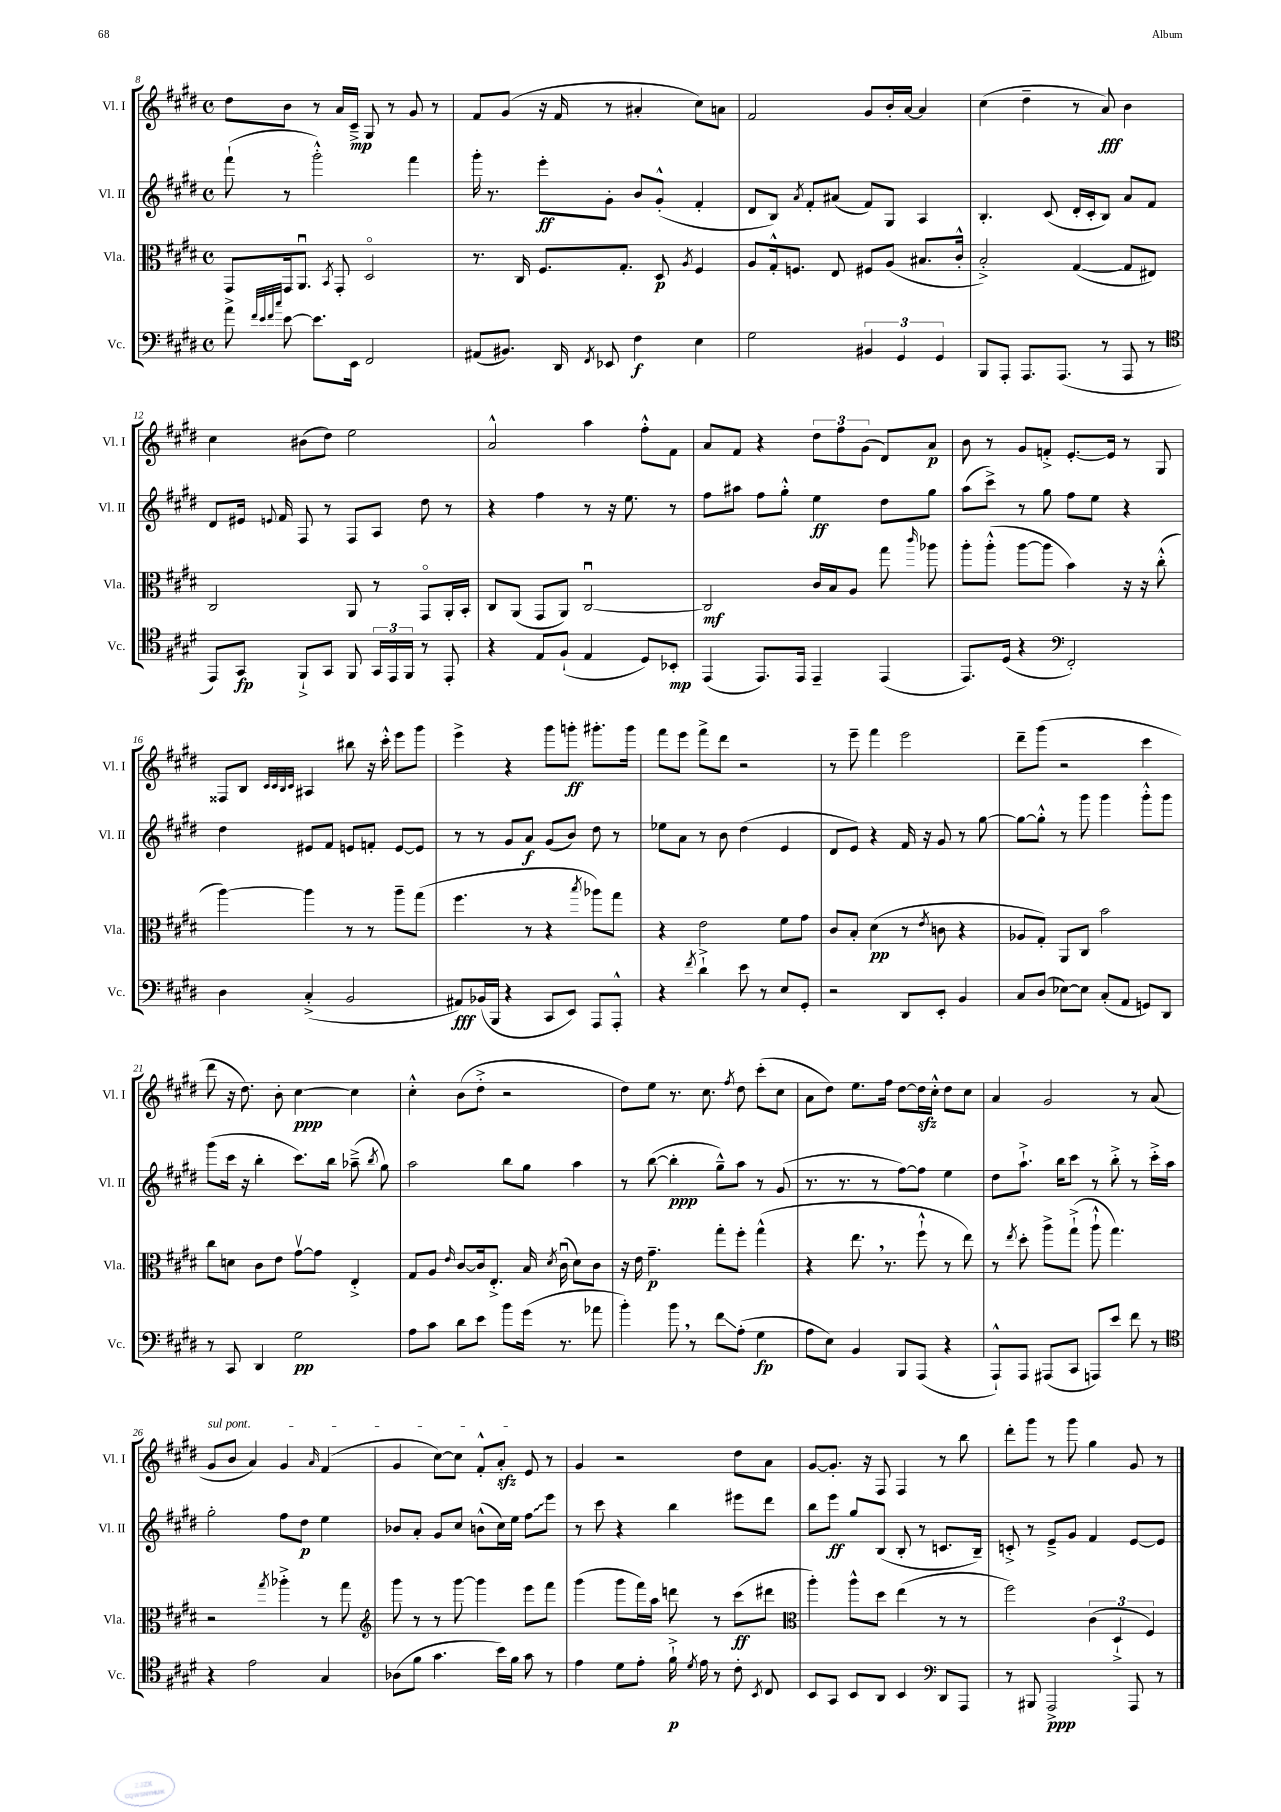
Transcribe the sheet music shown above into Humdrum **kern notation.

**kern	**kern	**kern	**kern
*staff4	*staff3	*staff2	*staff1
*clefF4	*clefC3	*clefG2	*clefG2
*k[f#c#g#d#]	*k[f#c#g#d#]	*k[f#c#g#d#]	*k[f#c#g#d#]
*M4/4	*M4/4	*M4/4	*M4/4
*met(c)	*met(c)	*met(c)	*met(c)
8a^	8GG#	(8fff#`	8dd#
32qqf#	.	.	.
32qqe	.	.	.
32qqf#	.	.	.
32qqcc#	.	.	.
[8e	16GG#	8r	8b
.	8.AAu	.	.
8.e]	.	2ggg#'^^)	8r
.	8qBB	.	.
.	8GG#'	.	16a
16EE	.	.	16c#~^
2FF#	2D#o	.	8G#
.	.	.	8r
.	.	4fff#	8g#
.	.	.	8r
=	=	=	=
(8AA#	8.r	16ggg#'	8f#
.	.	8.r	.
8.BB#)	.	.	(8g#
.	16C#	.	.
.	8.F#	8eee'	16r
16DD#	.	.	16f#
8qFF#	.	.	.
8EE-	.	8g#'	8r
.	8.G#'	.	.
4F#	.	8b	4a#'
.	8D#	(8g#'^^	.
.	8qA	.	.
4E	4F#	4f#'	8cc#)
.	.	.	8a
=	=	=	=
2G#	8A	8d#	2f#
.	16G#'^^	8B)	.
.	8.F	.	.
.	.	8qa	.
.	.	8f#'	.
.	8E	(8a#	.
6BB#	8F#	8f#)	8g#
.	(8A	8G#	16b'
6GG#	.	.	.
.	.	.	[16a
.	8.B#	4A	4a]
6GG#	.	.	.
.	16c#'^^	.	.
=	=	=	=
8BBB	2B'^)	4.B'	(4cc#
8AAA'	.	.	.
8.AAA	.	.	4dd#~
.	.	(8c#	.
(8.AAA	.	.	.
.	([4G#	16d#'	8r
.	.	16c#'	.
8r	.	8B)	8a)
8AAA	8G#]	8a	4b
8r	8E#)	8f#	.
=	=	=	=
*clefC4	*	*	*
8EE)	2C#	8d#	4cc#
8GG#	.	16e#	.
.	.	8qqe	.
.	.	16f#	.
8FF#`^	.	8F#	(8b#
8GG#	.	8r	8dd#)
8FF#	8AA	8F#	2ee
24GG#	8r	8A	.
24EE	.	.	.
24FF#	.	.	.
8r	8GG#o	8dd#	.
8EE'	16AA'	8r	.
.	16BB'	.	.
=	=	=	=
4r	8C#	4r	2a^^
.	(8AA	.	.
8E	8GG#	4ff#	.
(8F#`	8AA)	.	.
4E	[2C#u	8r	4aa
.	.	16r	.
.	.	8.ee	.
8D#)	.	.	8ff#'^^
8BB-'	.	8r	8f#
=	=	=	=
(4EE	2C#]	8ff#	8a
.	.	8aa#	8f#
8.EE)	.	8ff#	4r
.	.	8gg#'^^	.
16EE	.	.	.
4EE~	16c#	4ee	12dd#
.	16B	.	.
.	.	.	12ff#
.	8A	.	.
.	.	.	(12g#
(4EE	8gg#	8dd#	8d#)
.	16qqccc#	.	.
.	8aa-	8gg#	8a
=	=	=	=
8.EE)	8aa'	(8aa	8b
.	(8aa'^^	8ccc#^)	8r
(16D#	.	.	.
4r	[8aa	8r	8g#
.	8aa]	8gg#	8f'^
*clefF4	*	*	*
2FF#')	4b)	8ff#	[8.e'
.	.	8ee	.
.	.	.	16e]
.	16r	4r	8r
.	16r	.	.
.	(8cc#'^^	.	8G#
=	=	=	=
4D#	[4aa)	4dd#	8F##
.	.	.	8B
.	.	.	32qqc#
.	.	.	32qqc#
.	.	.	32qqB
.	.	.	32qqc#
(4C#'^	4aa]	8e#	4A#
.	.	8f#	.
2BB	8r	8e	8bb#
.	8r	8f'	16r
.	.	.	16ccc#'^^
.	8aa~	[8e	8eee
.	(8gg#	8e]	8ggg#
=	=	=	=
8AA#)	4.ff#	8r	4eee^
(16BB-	.	8r	.
16BBB	.	.	.
4r	.	8g#	4r
.	8r	8a	.
8CC#	4r	(8g#	8ggg#
8EE)	.	8b)	8ggg'
.	8qbb	.	.
8AAA	8aa-)	8dd#	8.ggg#'
8AAA'^^	8gg#	8r	.
.	.	.	16ggg#
=	=	=	=
4r	4r	8ee-	8fff#
.	.	8a	8eee
8qf#	.	.	.
4d#`^	2e	8r	8fff#^
.	.	8b	8ddd#
8e	.	(4dd#	2r
8r	.	.	.
8E	8f#	4e	.
8GG#'	8g#	.	.
=	=	=	=
2r	8c#	8d#	8r
.	8B'	8e)	8eee~
.	(4d#	4r	4fff#
8DD#	8r	16f#	2eee
.	.	16r	.
.	8qe	.	.
8EE'	8c	8g#	.
4BB	4r	8r	.
.	.	[8gg#	.
=	=	=	=
8C#	8A-	8gg#_	8ddd#~
(8D#	8G#')	8gg#'^^]	(8ggg#
[8E-)	8AA	8r	2r
8E-]	8C#	8ggg#	.
(8C#'	2b	4ggg#	.
8AA	.	.	.
8GG)	.	8ggg#'^^	4ccc#
8DD#	.	8ggg#	.
=	=	=	=
8r	8cc#	(8ggg#	8ddd#
8CC#	8d	16ccc#	16r
.	.	16r	8.dd#)
4DD#	8c#	4bb'	.
.	8e	.	8b'
2G#	[8g#v	8.ccc#)	[4cc#
.	8g#]	.	.
.	.	16bb	.
.	4E'^	(8aa-~^	4cc#]
.	.	8qbb	.
.	.	8gg#)	.
=	=	=	=
8A	8G#	2aa	4cc#'^^
8c#	8A	.	.
.	16qqe	.	.
8d#	[8c#	.	(8b
8e	16c#]	.	8dd#'^
.	8.E'^	.	.
8b	.	8bb	2r
(16g#	16B	8gg#	.
.	8qd#	.	.
8.r	(16c#u	.	.
.	8d#)	4aa	.
8a-	8c#	.	.
=	=	=	=
4b')	16r	8r	8dd#)
.	16e	.	.
.	4.g#~	([8bb	8ee
8b	.	4bb']	8.r
8r	.	.	.
.	.	.	8.cc#
8f#	8gg#'	8gg#~^^)	.
.	.	.	8qff#
(8A'	8ff#'	8aa	8dd#
4G#	(4gg#^^	8r	(8ccc#'
.	.	(8g#	8cc#
=	=	=	=
8A	4r	8.r	8a
8E)	.	.	8dd#)
.	.	8.r	.
4BB	8.ee	.	8.ee
.	.	8r	.
.	8.r	.	16ff#
8BBB	.	[8ff#)	[8dd#
(8AAA	8ff#`^^	8ff#]	16dd#]
.	.	.	16cc#'^^
4r	8r	4ee	8dd#
.	8ee)	.	8cc#
=	=	=	=
8AAA`^^)	8r	8dd#	4a
.	8qee	.	.
8AAA	8dd#'	8.aa`^	.
(8AAA#	8aa^	.	2g#
.	.	16bb	.
8CC#	(8gg#`^	8ccc#	.
8AAA)	8aa`^^	8r	.
8e	4.gg#)	8bb'^	.
8f#	.	8r	8r
8r	.	16ccc#'^	(8a
.	.	16aa	.
=	=	=	=
*clefC4	*	*	*
4r	2r	2gg#'	8g#
.	.	.	8b
2e	.	.	4a)
.	8qgg#	.	.
.	4aa-'^	8ff#	4g#
.	.	8dd#	.
.	.	.	16qqa
4G#	8r	4ee	(4f#
.	8gg#	.	.
=	=	=	=
*	*clefG2	*	*
(8A-	8ggg#	8b-	4g#
8f#	8r	8a'	.
4.g#	8r	8g#	[8cc#)
.	[8ggg#	8cc#	8cc#]
.	4ggg#]	(8b^^	8f#'^^
16b)	.	16cc#)	8a'
16f#	.	16ee	.
8g#	8eee	8ff#	8e
8r	8fff#	8eee	8r
=	=	=	=
4e	(4ggg#	8r	4g#
.	.	8ccc#	.
8d#	8ggg#	4r	2r
8e'	16fff#)	.	.
.	16aa	.	.
16f#`^	8ddd	4bb	.
8qd#	.	.	.
16e	.	.	.
8r	8r	.	.
8c#'	(8ccc#	8eee#	8dd#
8qBB	.	.	.
8C#	8ddd#	8ddd#	8a
=	=	=	=
*	*clefC3	*	*
8BB	4aa')	8bb	[8g#
8GG#	.	8eee	8.g#']
8BB	8aa^^	8gg#	.
.	.	.	16r
8AA	8dd#	(8B	8F#
4BB	(4ee	8B'	4F#
.	.	8r	.
*clefF4	*	*	*
8DD#	8r	8.c	8r
8AAA	8r	.	8bb
.	.	16B~)	.
=	=	=	=
8r	2ff#)	8c'^	8ddd#'
8BBB#	.	8r	8ggg#
2AAA^	.	8e~^	8r
.	.	8g#	8ggg#
.	(6c#	4f#	4gg#
.	6D#`^	.	.
8AAA	.	[8e	8g#
.	6F#)	.	.
8r	.	8e]	8r
==	==	==	==
*-	*-	*-	*-
